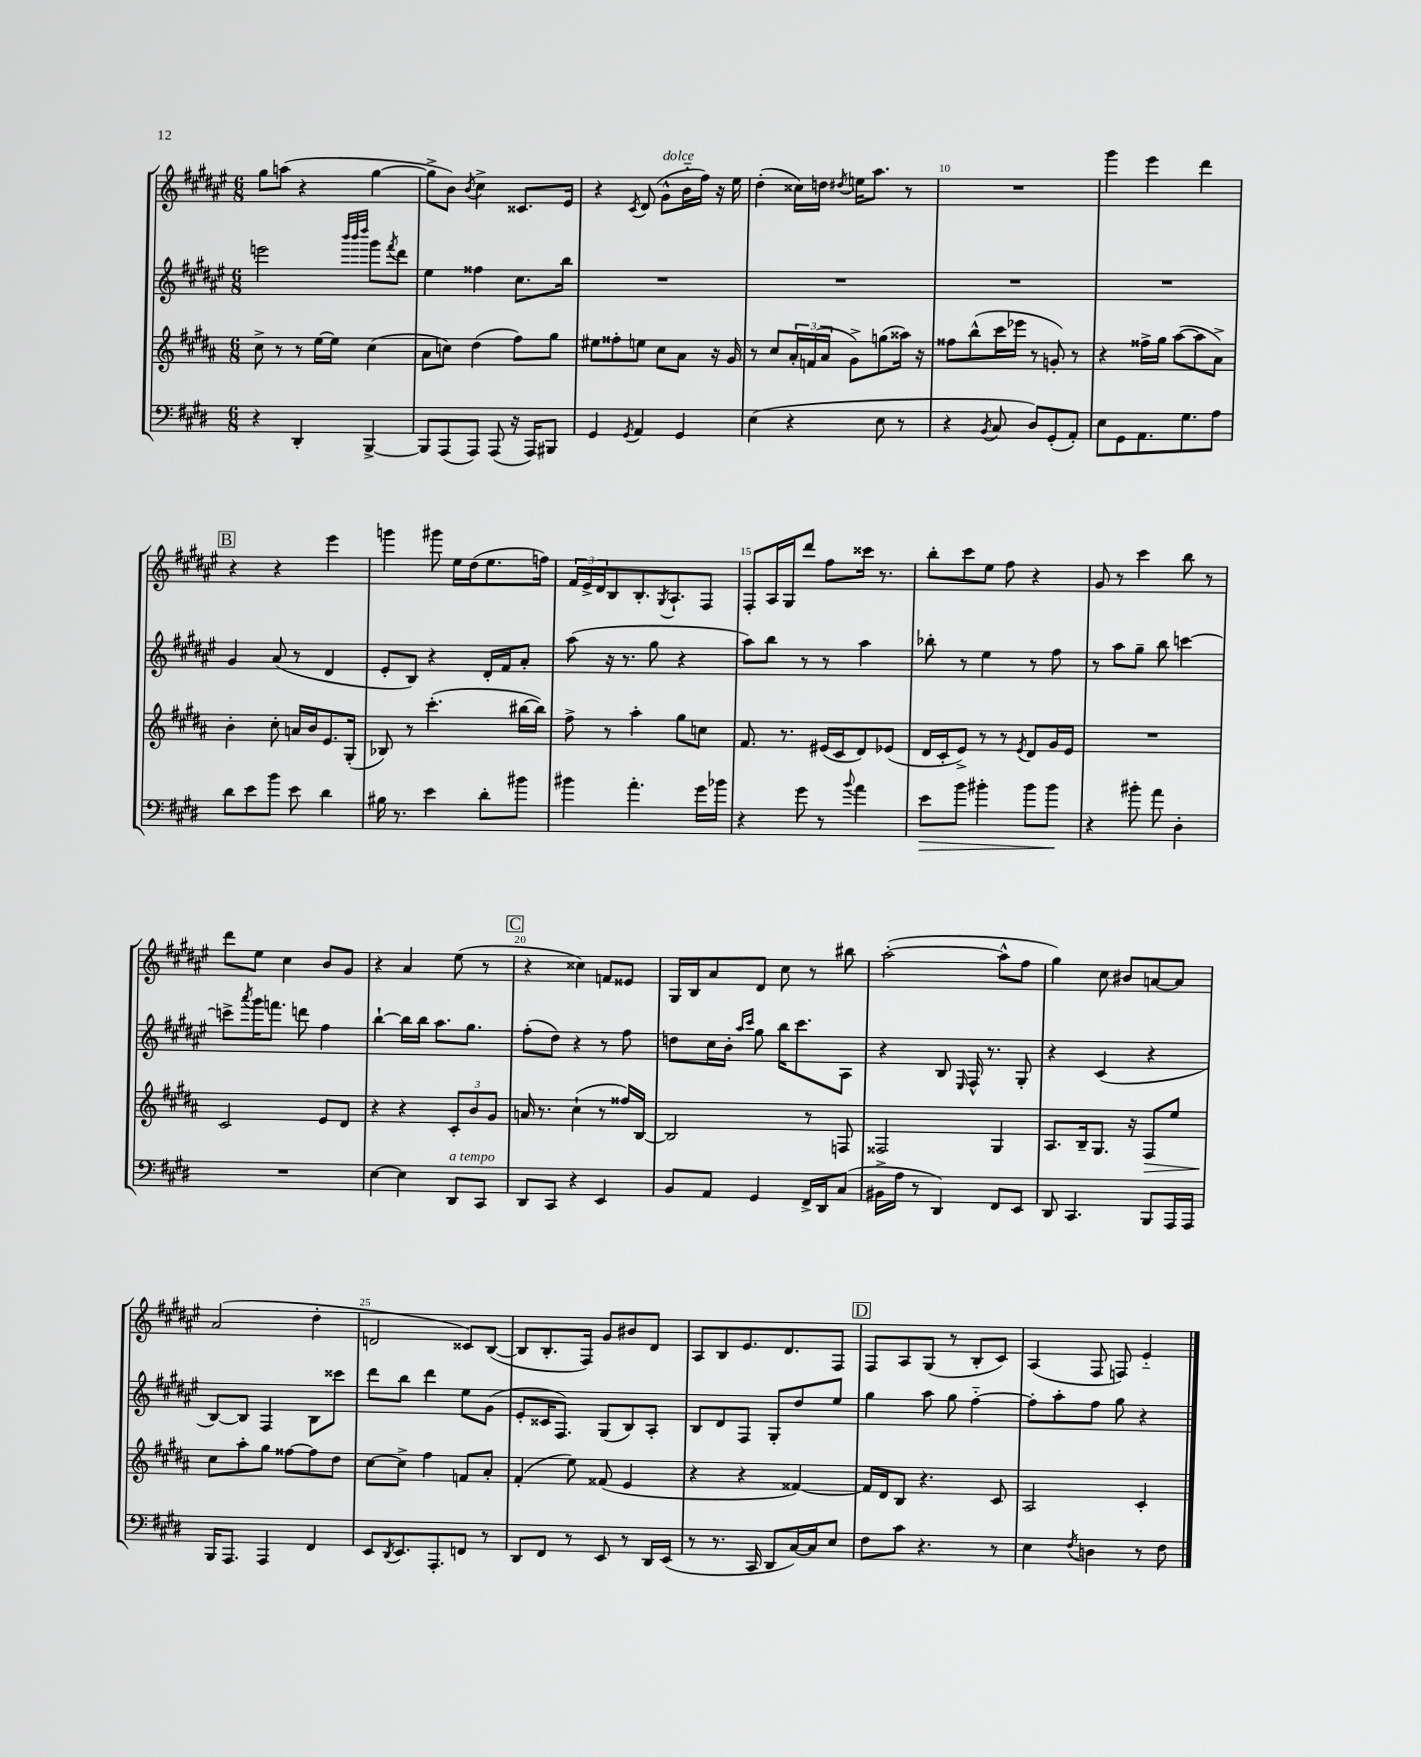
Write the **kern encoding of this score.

**kern	**dynam	**kern	**dynam	**kern	**kern
*part4	*part4	*part3	*part3	*part2	*part1
*staff4	*staff4	*staff3	*staff3	*staff2	*staff1
*clefF4	*	*clefG2	*	*clefG2	*clefG2
*k[f#c#g#d#]	*	*k[f#c#g#d#a#]	*	*k[f#c#g#d#a#e#]	*k[f#c#g#d#a#e#]
*M6/8	*	*M6/8	*	*M6/8	*M6/8
=6	=6	=6	=6	=6	=6
4r	.	8cc#^\	.	2eeen\	8gg#\L
.	.	8r	.	.	(8aan\J
4DD#'/	.	8r	.	.	4r
.	.	[16ee\LL	.	.	.
.	.	16ee\JJ]	.	.	.
.	.	.	.	32qqbbb/LLL	.
.	.	.	.	32qqbbb/	.
.	.	.	.	32qqdddd#/JJJ	.
[4BBB^/	.	(4cc#\	.	8ggg#\L	[4gg#\
.	.	.	.	8qfff#/	.
.	.	.	.	8ddd#\J	.
=7	=7	=7	=7	=7	=7
8BBB/L]	.	8a#\L	.	4ee#\	8gg#^\L]
(8AAA/	.	8ccn\J)	.	.	8b\J)
.	.	.	.	.	8qb/
8AAA/J)	.	(4dd#\	.	4ff##X\	4cc#^\
(8AAA/	.	.	.	.	.
16r	.	8ff#\L)	.	8.cc#\L	8.c##X/L
16AAA/KL)	.	.	.	.	.
8BBB#X/J	.	8gg#\J	.	.	.
.	.	.	.	16bb\Jk	16e#/Jk
=8	=8	=8	=8	=8	=8
4GG#/	.	8ee#X\L	.	2.r	4r
.	.	8ff##X'\	.	.	.
8qGG#/	.	.	.	.	8qc#/
4AA/	.	8een\J	.	.	(8d#/
!	!	!	!	!	!LO:TX:a:i:t=dolce
.	.	8cc#\L	.	.	8g#^^\L
4GG#/	.	8a#\J	.	.	16b\L
.	.	.	.	.	16ff#\JJ)
.	.	16r	.	.	16r
.	.	16g#/	.	.	16ee#\
=9	=9	=9	=9	=9	=9
(4E\	.	8r	.	2.r	(4dd#'\
.	.	8cc#/L	.	.	.
4r	.	24a#'/L	.	.	16cc##X\LL)
.	.	(24fn/	.	.	.
.	.	.	.	.	16ddn\JJ
.	.	24a#/JJ	.	.	.
.	.	.	.	.	8qdd#X/
.	.	8g#^\L)	.	.	16een\KL
.	.	.	.	.	8.aa#\J
8E\	.	(8ggn\	.	.	.
8r	.	16aa##X\Jk)	.	.	8r
.	.	16r	.	.	.
=10	=10	=10	=10	=10	=10
4r	.	8ff##X\L	.	2.r	2.r
.	.	(8bb^^\	.	.	.
8qBB/	.	.	.	.	.
8C#/	.	16ccc#\L	.	.	.
.	.	16eee-X\JJ	.	.	.
8D#/L)	.	8r	.	.	.
(8GG#'/	.	8gn'/)	.	.	.
8AA'/J)	.	8r	.	.	.
=11	=11	=11	=11	=11	=11
8E\L	.	4r	.	2.r	4ggg#\
8GG#\	.	.	.	.	.
8.AA\	.	16ff##X^\LL	.	.	4eee#\
.	.	16gg#\JJ	.	.	.
.	.	([8aa#\L	.	.	.
8.G#\	.	.	.	.	.
.	.	8aa#\]	.	.	4ddd#\
8A\J	.	8a#^\J)	.	.	.
!!LO:LB:g=z
!!LO:REH:place=s1:t=B
=12	=12	=12	=12	=12	=12
8d#\L	.	4b'\	.	4g#/	4r
8e\	.	.	.	.	.
8b\J	.	8cc#'\	.	(8a#/	4r
8e\	.	16an/LL	.	8r	.
.	.	16b/J	.	.	.
4d#\	.	8.e/	.	4d#/	4eee#\
.	.	(16G#'/Jk	.	.	.
=13	=13	=13	=13	=13	=13
16B#X\	.	8B-X/)	.	8e#'/L	4gggn\
8.r	.	.	.	.	.
.	.	8r	.	8B/J)	.
4e\	.	(4.ccc#'\	.	4r	8ggg#X\
.	.	.	.	.	16ee#\LL
.	.	.	.	.	(16dd#\J
8d#'\L	.	.	.	16d#'/LL	8.ee#\
.	.	.	.	16f#/J	.
8b#X\J	.	[16bb#X\LL	.	8a#'/J	.
.	.	16bb#\JJ])	.	.	16ffn\Jk)
=14	=14	=14	=14	=14	=14
4b#X\	.	8ff#^\	.	(8aa#\	24f#/LL
.	.	.	.	.	24e#^/
.	.	.	.	.	24d#/J
.	.	8r	.	16r	8B/
.	.	.	.	8.r	.
4.a'\	.	4aa#'\	.	.	8.B'/
.	.	.	.	8gg#\	.
.	.	.	.	.	8qG#/
.	.	.	.	.	8.A#`/
.	.	8gg#\L	.	4r	.
16g#\LL	.	8ccn\J	.	.	8F#/J
16b-X\JJ	.	.	.	.	.
=15	=15	=15	=15	=15	=15
4r	.	8.f#/	.	8aa#\L)	8F#'/L
.	.	.	.	8bb\J	16A#/L
.	.	8.r	.	.	16G#/J
8g#\	.	.	.	8r	8ddd#/J
8r	.	(16e#X/LL	.	8r	8ff#\L
.	.	16c#/J	.	.	.
8qqb/	.	.	.	.	.
4a\	.	8d#/)	.	4aa#\	16ccc##X\Jk
.	.	.	.	.	8.r
.	.	(8e-X/J	.	.	.
=16	=16	=16	=16	=16	=16
!	!LO:HP:b	!	!	!	!
8e\L	>	16d#/LL	.	8bb-X'\	8bb'\L
.	.	16c#'/J	.	.	.
8b\J	.	8e^/J)	.	8r	8ccc#\
4b#X'\	.	8r	.	4ee#\	8ee#\J
.	.	8r	.	.	8ff#\
.	.	8qe/	.	.	.
8b#\L	.	8d#/L	.	8r	4r
8b#\J	.	16g#/L	.	8ff#\	.
.	.	16e/JJ	.	.	.
.	]	.	.	.	.
=17	=17	=17	=17	=17	=17
4r	.	2.r	.	8r	8g#/
.	.	.	.	8aa#\L	8r
8b#X'\	.	.	.	8gg#~\J	4ccc#\
8a\	.	.	.	8bb\	.
4D#'\	.	.	.	[4cccn\	8bb\
.	.	.	.	.	8r
!!LO:LB:g=z
=18	=18	=18	=18	=18	=18
2.r	.	2c#/	.	8cccn^\L]	8ddd#\L
.	.	.	.	8qaaa#/	.
.	.	.	.	16ggg#\K	8ee#\J
.	.	.	.	8.fffn\J	.
.	.	.	.	.	4cc#\
.	.	.	.	8dddn\	.
.	.	8e/L	.	4ff#\	8b/L
.	.	8d#/J	.	.	8g#/J
=19	=19	=19	=19	=19	=19
[4E\	.	4r	.	[4bb`\	4r
4E\]	.	4r	.	16bb\LL]	4a#/
.	.	.	.	16bb\JJ	.
.	.	.	.	8.aa#\L	.
!LO:TX:a:i:t=a tempo	!	!	!	!	!
8DD#/L	.	12c#'/L	.	.	(8ee#\
.	.	.	.	8.gg#\J	.
.	.	12b/	.	.	.
8CC#/J	.	.	.	.	8r
.	.	12g#/J	.	.	.
!!LO:REH:place=s1:t=C
=20	=20	=20	=20	=20	=20
8DD#/L	.	16an/	.	(8ff#'\L	4r
.	.	8.r	.	.	.
8CC#/J	.	.	.	8dd#\J)	.
4r	.	(4cc#`\	.	4r	4cc##X\)
4EE/	.	8r	.	8r	8fn/L
.	.	16ff##X/LL)	.	8ff#\	8e##X/J
.	.	[16B/JJ	.	.	.
=21	=21	=21	=21	=21	=21
8BB/L	.	2B/]	.	8ddn\L	16G#/LL
.	.	.	.	.	16B/J
8AA/J	.	.	.	16cc#\L	8a#/
.	.	.	.	16b'\JJ	.
.	.	.	.	16qqaa#/LL	.
.	.	.	.	16qqccc#/JJ	.
4GG#/	.	.	.	8gg#\	8d#/J
.	.	.	.	16bb\KL	8cc#\
.	.	.	.	8.ccc#\	.
16FF#^/LL	.	8r	.	.	8r
16DD#/J	.	.	.	.	.
(8C#/J	.	8Fn/	.	8A#\J	8bb#X\
=22	=22	=22	=22	=22	=22
16BB#X^\LL	.	2F##X/	.	4r	([2aa#'\
16A\JJ	.	.	.	.	.
8r	.	.	.	.	.
4DD#/)	.	.	.	8B/	.
.	.	.	.	16qqE#/	.
.	.	.	.	16F#^^/	.
.	.	.	.	8.r	.
8FF#/L	.	4G#/	.	.	8aa#^^\L]
8EE/J	.	.	.	8G#'/	8ff#\J
=23	=23	=23	=23	=23	=23
8DD#/	.	8.A#/L	.	4r	4gg#\)
4.CC#/	.	.	.	.	.
.	.	16B~/k	.	.	.
.	.	8.G#/J	.	(4c#/	8cc#\
.	.	.	.	.	8b#X/L
.	.	16r	.	.	.
!	!	!	!LO:HP:b	!	!
8BBB/L	.	8F#/L	>	4r	[8an/
16AAA/L	.	8ee/J	.	.	8a/J]
16AAA/JJ	.	.	.	.	.
!!LO:LB:g=z
=24	=24	=24	=24	=24	=24
16BBB/KL	.	8cc#\L	.	[8B/L)	(2a#/
8.AAA/J	.	.	.	.	.
.	.	8aa#'\	]	8B/J]	.
4AAA/	.	8gg#\J	.	4F#/	.
.	.	[8ff##X\L	.	.	.
4FF#/	.	8ff##\]	.	8B\L	4dd#'\
.	.	8dd#\J	.	8ccc##X\J	.
=25	=25	=25	=25	=25	=25
8EE/L	.	[8cc#\L	.	8ddd#\L	2dn/
8qDD#/	.	.	.	.	.
8.EE/	.	8cc#^\J]	.	8bb\J	.
.	.	4ff#\	.	4ddd#\	.
8.AAA'/	.	.	.	.	.
8FFn/J	.	8fn/L	.	8ee#\L	8c##X/L)
8r	.	8a#'/J	.	(8g#\J	([8B/J
=26	=26	=26	=26	=26	=26
8DD#/L	.	(4f#'/	.	8e#'/L	8B/L]
8FF#/J	.	.	.	16c##X/K	8.B'/
.	.	.	.	8.F#/J)	.
8r	.	8ee\)	.	.	.
.	.	.	.	.	16F#/Jk)
8EE/	.	(8f##X/	.	(8G#/L	8g#/L
8r	.	4e/	.	8B/)	8b#X/
16DD#/LL	.	.	.	8A#'/J	8d#/J
(16EE/JJ	.	.	.	.	.
=27	=27	=27	=27	=27	=27
8r	.	4r	.	8B/L	8A#/L
8.r	.	.	.	8d#/	8B/
.	.	4r	.	8F#/J	8.e#/
16CC#/	.	.	.	.	.
8DD#/L	.	.	.	8G#'/L	.
.	.	.	.	.	8.d#/
[16C#/L)	.	[4f##X/)	.	8dd#/	.
16C#/J]	.	.	.	.	.
8E/J	.	.	.	8ee#/J	8F#/J
!!LO:REH:place=s1:t=D
=28	=28	=28	=28	=28	=28
8F#\L	.	16f##/LL]	.	4gg#\	8F#/L
.	.	16d#/J	.	.	.
8c#\J	.	8B/J	.	.	8A#/
4.r	.	4.r	.	8aa#\	(8G#/J
.	.	.	.	8gg#\	8r
.	.	.	.	[4ff#\	8B'/L
8r	.	8c#/	.	.	8c#/J)
=29	=29	=29	=29	=29	=29
4E\	.	2A#/	.	8ff#'\L]	(4A#/
.	.	.	.	8aa#'\	.
8qF#/	.	.	.	.	.
4Dn\	.	.	.	8ff#\J	8F#/
.	.	.	.	8gg#\	8Fn/)
8r	.	4c#'/	.	4r	4e#/
8F#\	.	.	.	.	.
==	==	==	==	==	==
*-	*-	*-	*-	*-	*-
